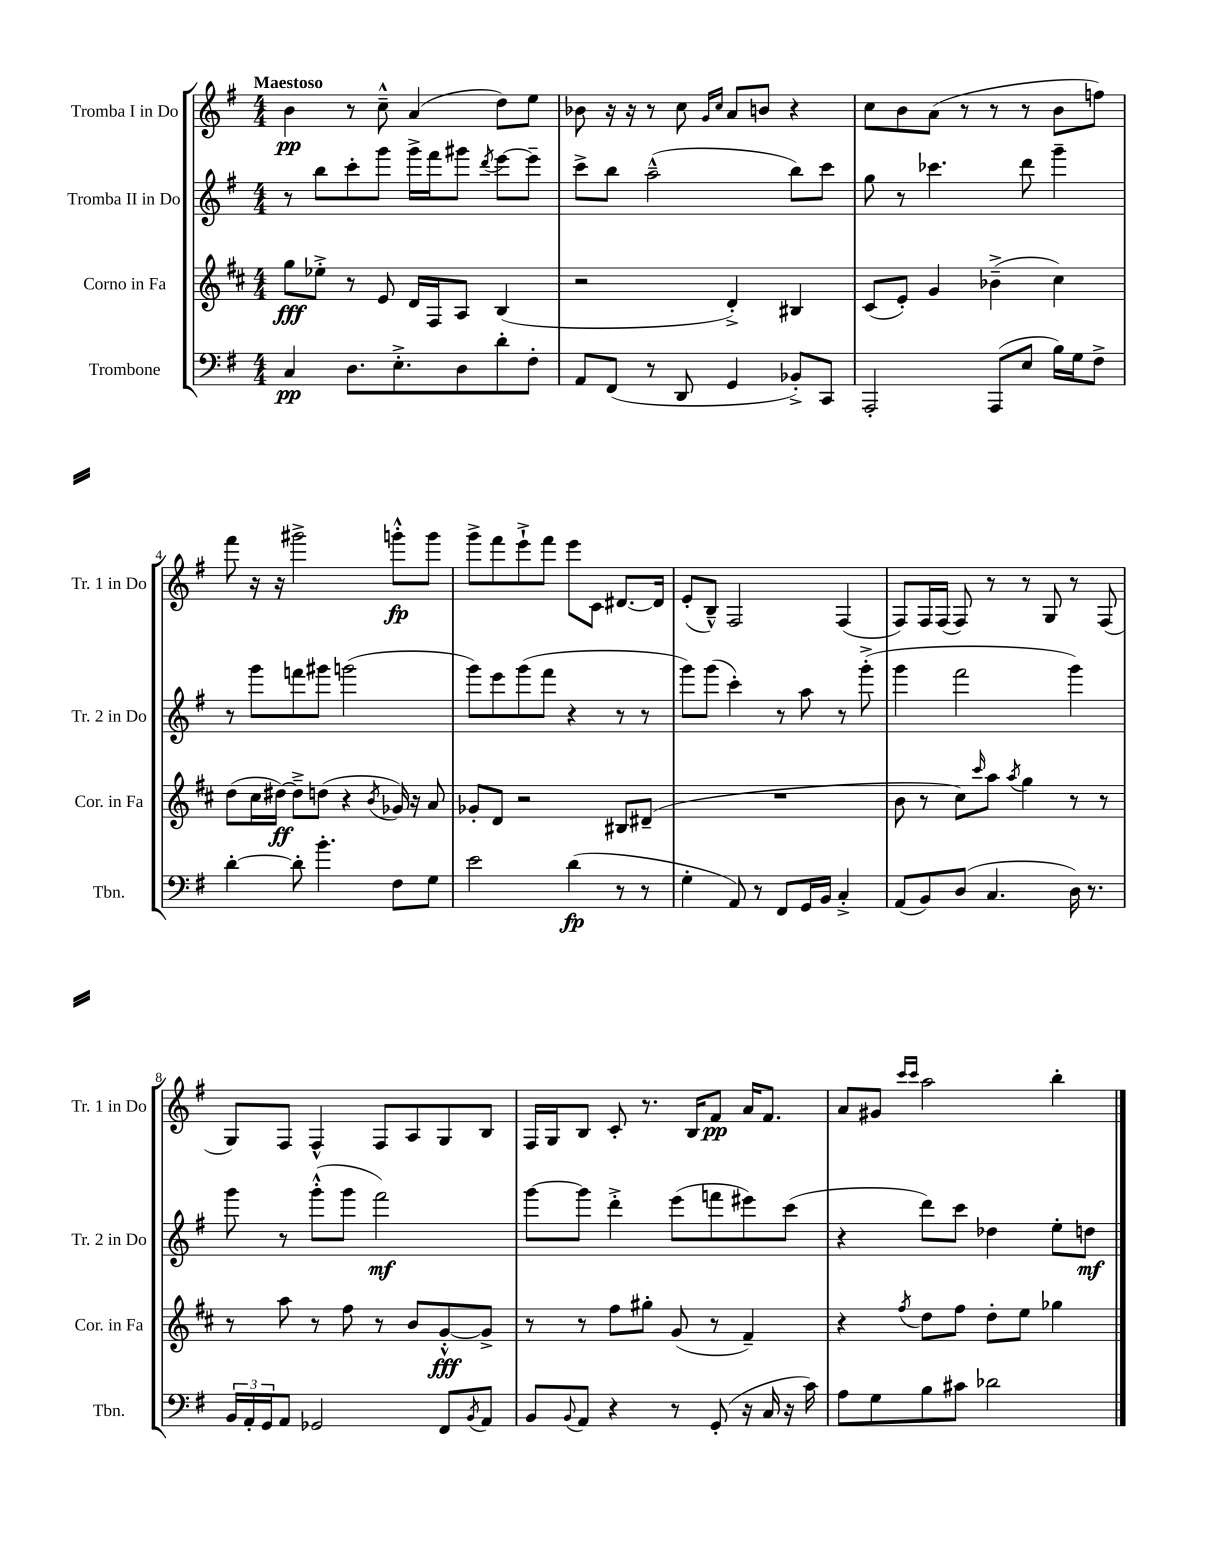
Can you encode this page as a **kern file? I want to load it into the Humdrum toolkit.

**kern	**kern	**kern	**kern
*staff4	*staff3	*staff2	*staff1
*clefF4	*clefG2	*clefG2	*clefG2
*k[f#]	*k[f#c#]	*k[f#]	*k[f#]
*M4/4	*M4/4	*M4/4	*M4/4
4C	8gg	8r	4b
.	8ee-'^	8bb	.
8.D	8r	8ccc'	8r
.	8e	8ggg	8cc~^^
8.E'^	.	.	.
.	16d	16ggg^	(4a
.	16F#	16fff#	.
8D	8A	8ggg#	.
.	.	8qddd	.
8d'	(4B	[8eee	8dd)
8F#'	.	8eee~]	8ee
=	=	=	=
8AA	2r	8ccc^	8b-
(8FF#	.	8bb	16r
.	.	.	16r
8r	.	(2aa~^^	8r
8DD	.	.	8cc
.	.	.	16qqg
.	.	.	16qqcc
4GG	4d'^)	.	8a
.	.	.	8b
8BB-'^)	4B#	8bb)	4r
8CC	.	8ccc	.
=	=	=	=
2AAA'	(8c#	8gg	8cc
.	8e')	8r	8b
.	4g	4.ccc-	(8a
.	.	.	8r
(8AAA	(4b-~^	.	8r
8E	.	8ddd	8r
16B)	4cc#)	4ggg~	8b
16G	.	.	.
8F#^	.	.	8ff)
=	=	=	=
[4d'	(8dd	8r	8fff#
.	16cc#	8ggg	16r
.	[16dd#)	.	16r
8d']	8dd#~^]	8fff	2ggg#^
4.b'	(8dd	8ggg#	.
.	4r	(2ggg	.
.	8qb	.	.
8F#	16g-)	.	8ggg'^^
.	16r	.	.
8G	8a	.	8ggg
=	=	=	=
2e	8g-'	8ggg)	8ggg^
.	8d	8eee	8fff#
.	2r	(8ggg	8eee`^
.	.	8fff#	8fff#
(4d	.	4r	8eee
.	.	.	8c
8r	8B#	8r	[8.d#
8r	(8d#~	8r	.
.	.	.	16d#]
=	=	=	=
4G'	1r	8ggg)	(8e'
.	.	(8ggg	8B~^^)
8AA)	.	4ccc')	2F#
8r	.	.	.
8FF#	.	8r	.
16GG	.	8aa	.
16BB	.	.	.
4C'^	.	8r	(4F#
.	.	(8ggg'^	.
=	=	=	=
(8AA	8b	4ggg	8F#)
8BB)	8r	.	16F#
.	.	.	(16F#
(8D	8cc#)	2fff#	8F#)
.	16qqccc#	.	.
4.C	8aa	.	8r
.	8qaa	.	.
.	4gg	.	8r
.	.	.	8G
16D)	8r	4ggg)	8r
8.r	.	.	.
.	8r	.	(8F#
=	=	=	=
24BB	8r	8ggg	8G)
24AA'	.	.	.
24GG	.	.	.
8AA	8aa	8r	8F#
2GG-	8r	(8ggg'^^	4F#^^
.	8ff#	8ggg	.
.	8r	2fff#)	8F#
.	8b	.	8A
8FF#	[8g'^^	.	8G
8qBB	.	.	.
8AA	8g^]	.	8B
=	=	=	=
8BB	8r	[8ggg	16F#
.	.	.	16G
8qqBB	.	.	.
8AA	8r	8ggg]	8B
4r	8ff#	4ddd'^	8c'
.	8gg#'	.	8.r
8r	(8g	(8eee	.
.	.	.	16B
(8GG'	8r	8fff	8f#
16r	4f#~)	8eee#)	16a
16C	.	.	8.f#
16r	.	(8ccc	.
16c)	.	.	.
=	=	=	=
8A	4r	4r	8a
8G	.	.	8g#
.	.	.	16qqccc
.	8qff#	.	16qqccc
8B	8dd	8ddd)	2aa
8c#	8ff#	8ccc	.
2d-	8dd'	4dd-	.
.	8ee	.	.
.	4gg-	8ee'	4bb'
.	.	8dd	.
==	==	==	==
*-	*-	*-	*-
